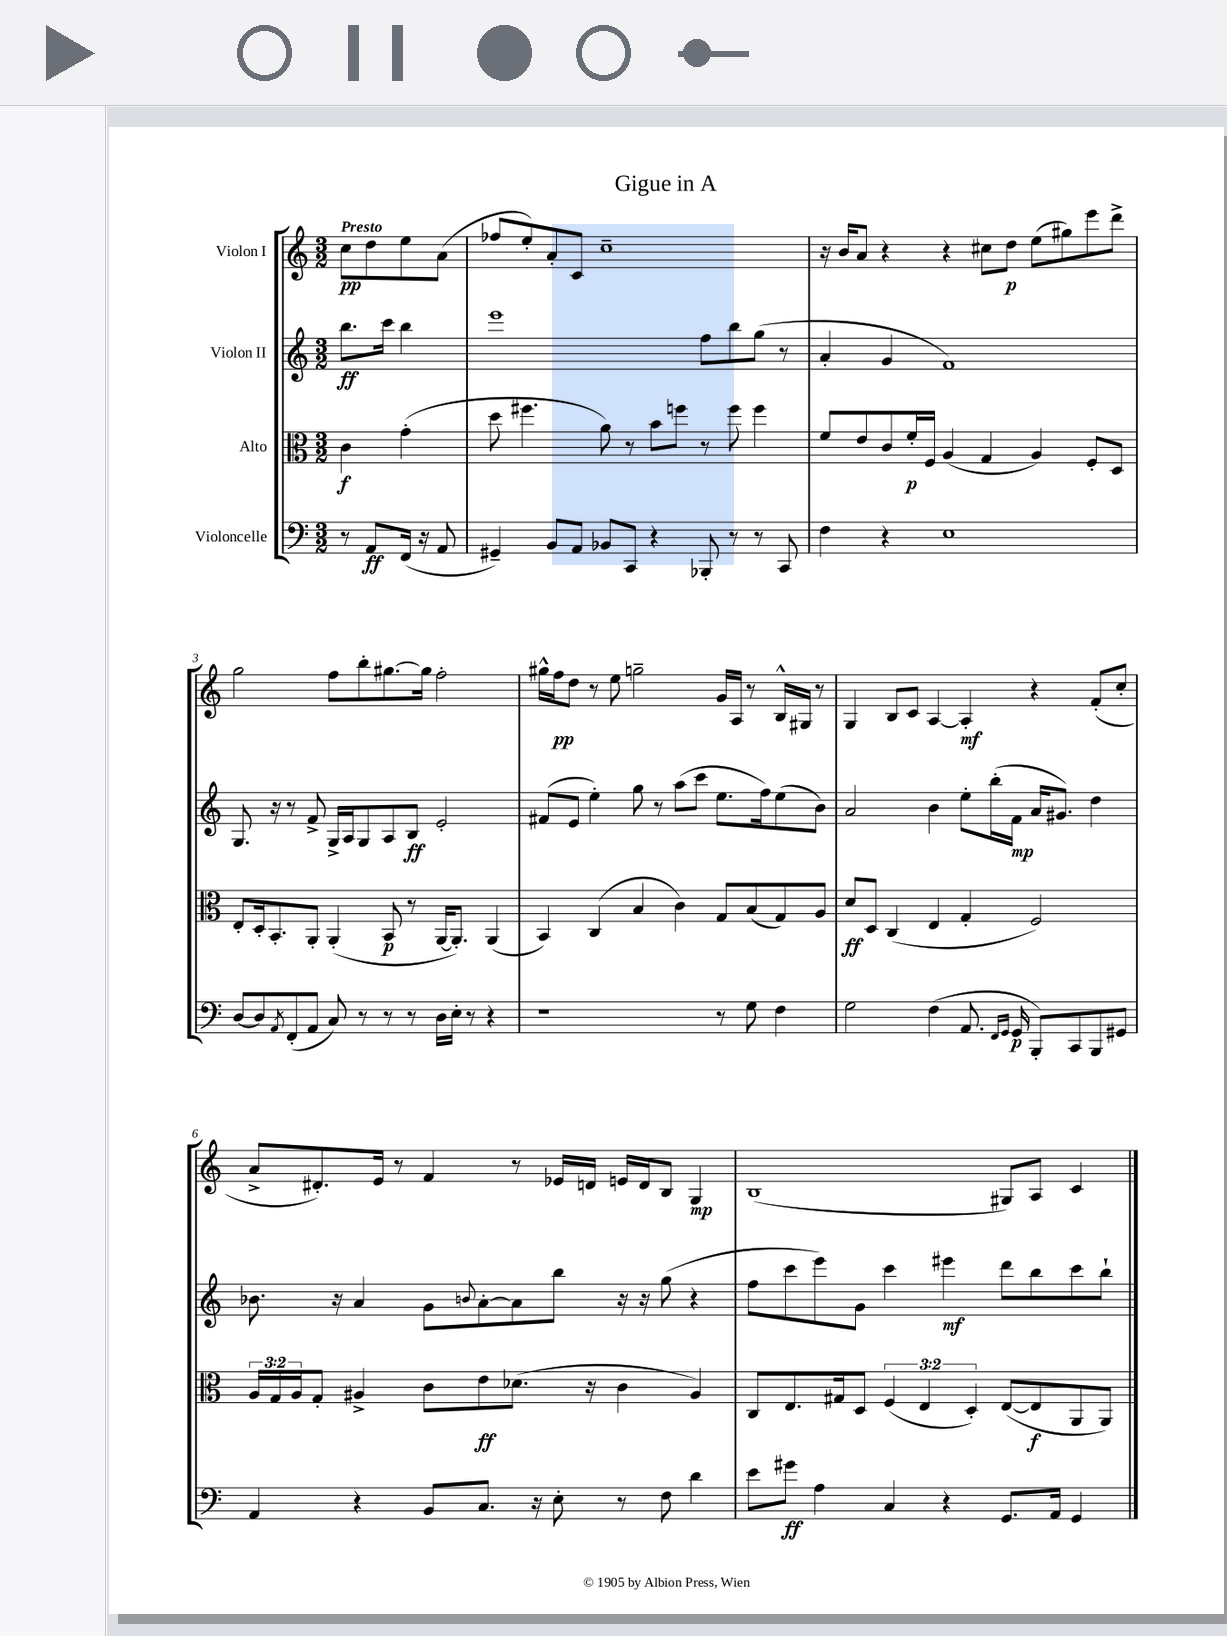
\header { title = "Gigue in A" }
<<
\new StaffGroup <<
\new Staff = "s0" \with { instrumentName = "Violon I" } {
    \clef treble \key c \major \numericTimeSignature \time 3/2 \partial 2 \tempo "Presto"
    c''8\pp d''8 e''8 a'8( |
    fes''8 e''8-.) a'8-. c'8 c''1-- |
    r16 b'16 a'8 r4 r4 cis''8 d''8\p e''8( gis''8) e'''8 d'''8-> |
    g''2 f''8 b''8-. gis''8.~ gis''16 f''2-. |
    gis''16-^ f''16\pp d''8 r8 e''8 g''2-- g'16 a16 r8 b16-^ gis16 r8 |
    g4 b8 c'8 a4~ a4-.\mf r4 f'8-.( c''8-. |
    a'8-> dis'8.-.) e'16 r8 f'4 r8 ees'16 d'16 e'16 d'16 b8 g4\mp |
    b1( gis8) a8 c'4 \bar "|." |
}
\new Staff = "s1" \with { instrumentName = "Violon II" } {
    \clef treble \key c \major \numericTimeSignature \time 3/2 \partial 2
    b''8.\ff c'''16 b''4 |
    e'''1 f''8 b''8 g''8( r8 |
    a'4-. g'4 f'1) |
    g8. r16 r8 f'8-> g16-> a16 g8 a8 b8\ff e'2-. |
    fis'8( e'8 e''4-.) g''8 r8 a''8( c'''8 e''8. f''16) e''8( b'8) |
    a'2 b'4 e''8-. b''16-.( f'16\mp a'16 gis'8.) d''4 |
    bes'8. r16 a'4 g'8 \appoggiatura { b'8 } a'8~-. a'8 b''8 r16 r16 g''8( r4 |
    f''8 c'''8 e'''8) g'8 c'''4 eis'''4\mf d'''8 b''8 c'''8 b''8-! \bar "|." |
}
\new Staff = "s2" \with { instrumentName = "Alto" } {
    \clef alto \key c \major \numericTimeSignature \time 3/2 \override Staff.TupletNumber.text = #tuplet-number::calc-fraction-text \partial 2
    c'4\f g'4-.( |
    d''8 fis''4. a'8) r8 b'8 f''8 r8 f''8 f''4 |
    f'8 e'8 c'8 f'16-.\p f16 a4( g4 a4) f8-. d8 |
    e8-. d16-. b,8.-. a,8-. a,4-.( b,8\p r8 a,16~ a,8.-.) a,4( |
    b,4) c4( b4 c'4) g8 b8( g8) a8 |
    d'8\ff d8 c4( e4 g4-. f2) |
    \tuplet 3/2 { a16 g16 a16 } g8-. ais4-> c'8 e'8\ff des'8.( r16 c'4 ais4) |
    c8 e8. gis16 d8 \tuplet 3/2 { f4( e4 d4-.) } e8~( e8\f a,8 a,8) \bar "|." |
}
\new Staff = "s3" \with { instrumentName = "Violoncelle" } {
    \clef bass \key c \major \numericTimeSignature \time 3/2 \partial 2
    r8 a,8\ff f,16( r16 a,8 |
    gis,4--) b,8 a,8 bes,8 c,8 r4 bes,,8-. r8 r8 c,8 |
    f4 r4 e1 |
    d8~ d8 \acciaccatura { a,8 } f,8-.( a,8 c8) r8 r8 r8 d16 e16-. r8 r4 |
    r1 r8 g8 f4 |
    g2 f4( a,8. \grace { f,16 g,16 } g,16\p b,,8-.) c,8 b,,8 gis,8 |
    a,4 r4 b,8 c8. r16 e8-. r8 f8 d'4 |
    e'8 gis'8\ff a4 c4 r4 g,8. a,16 g,4 \bar "|." |
}
>>
>>
